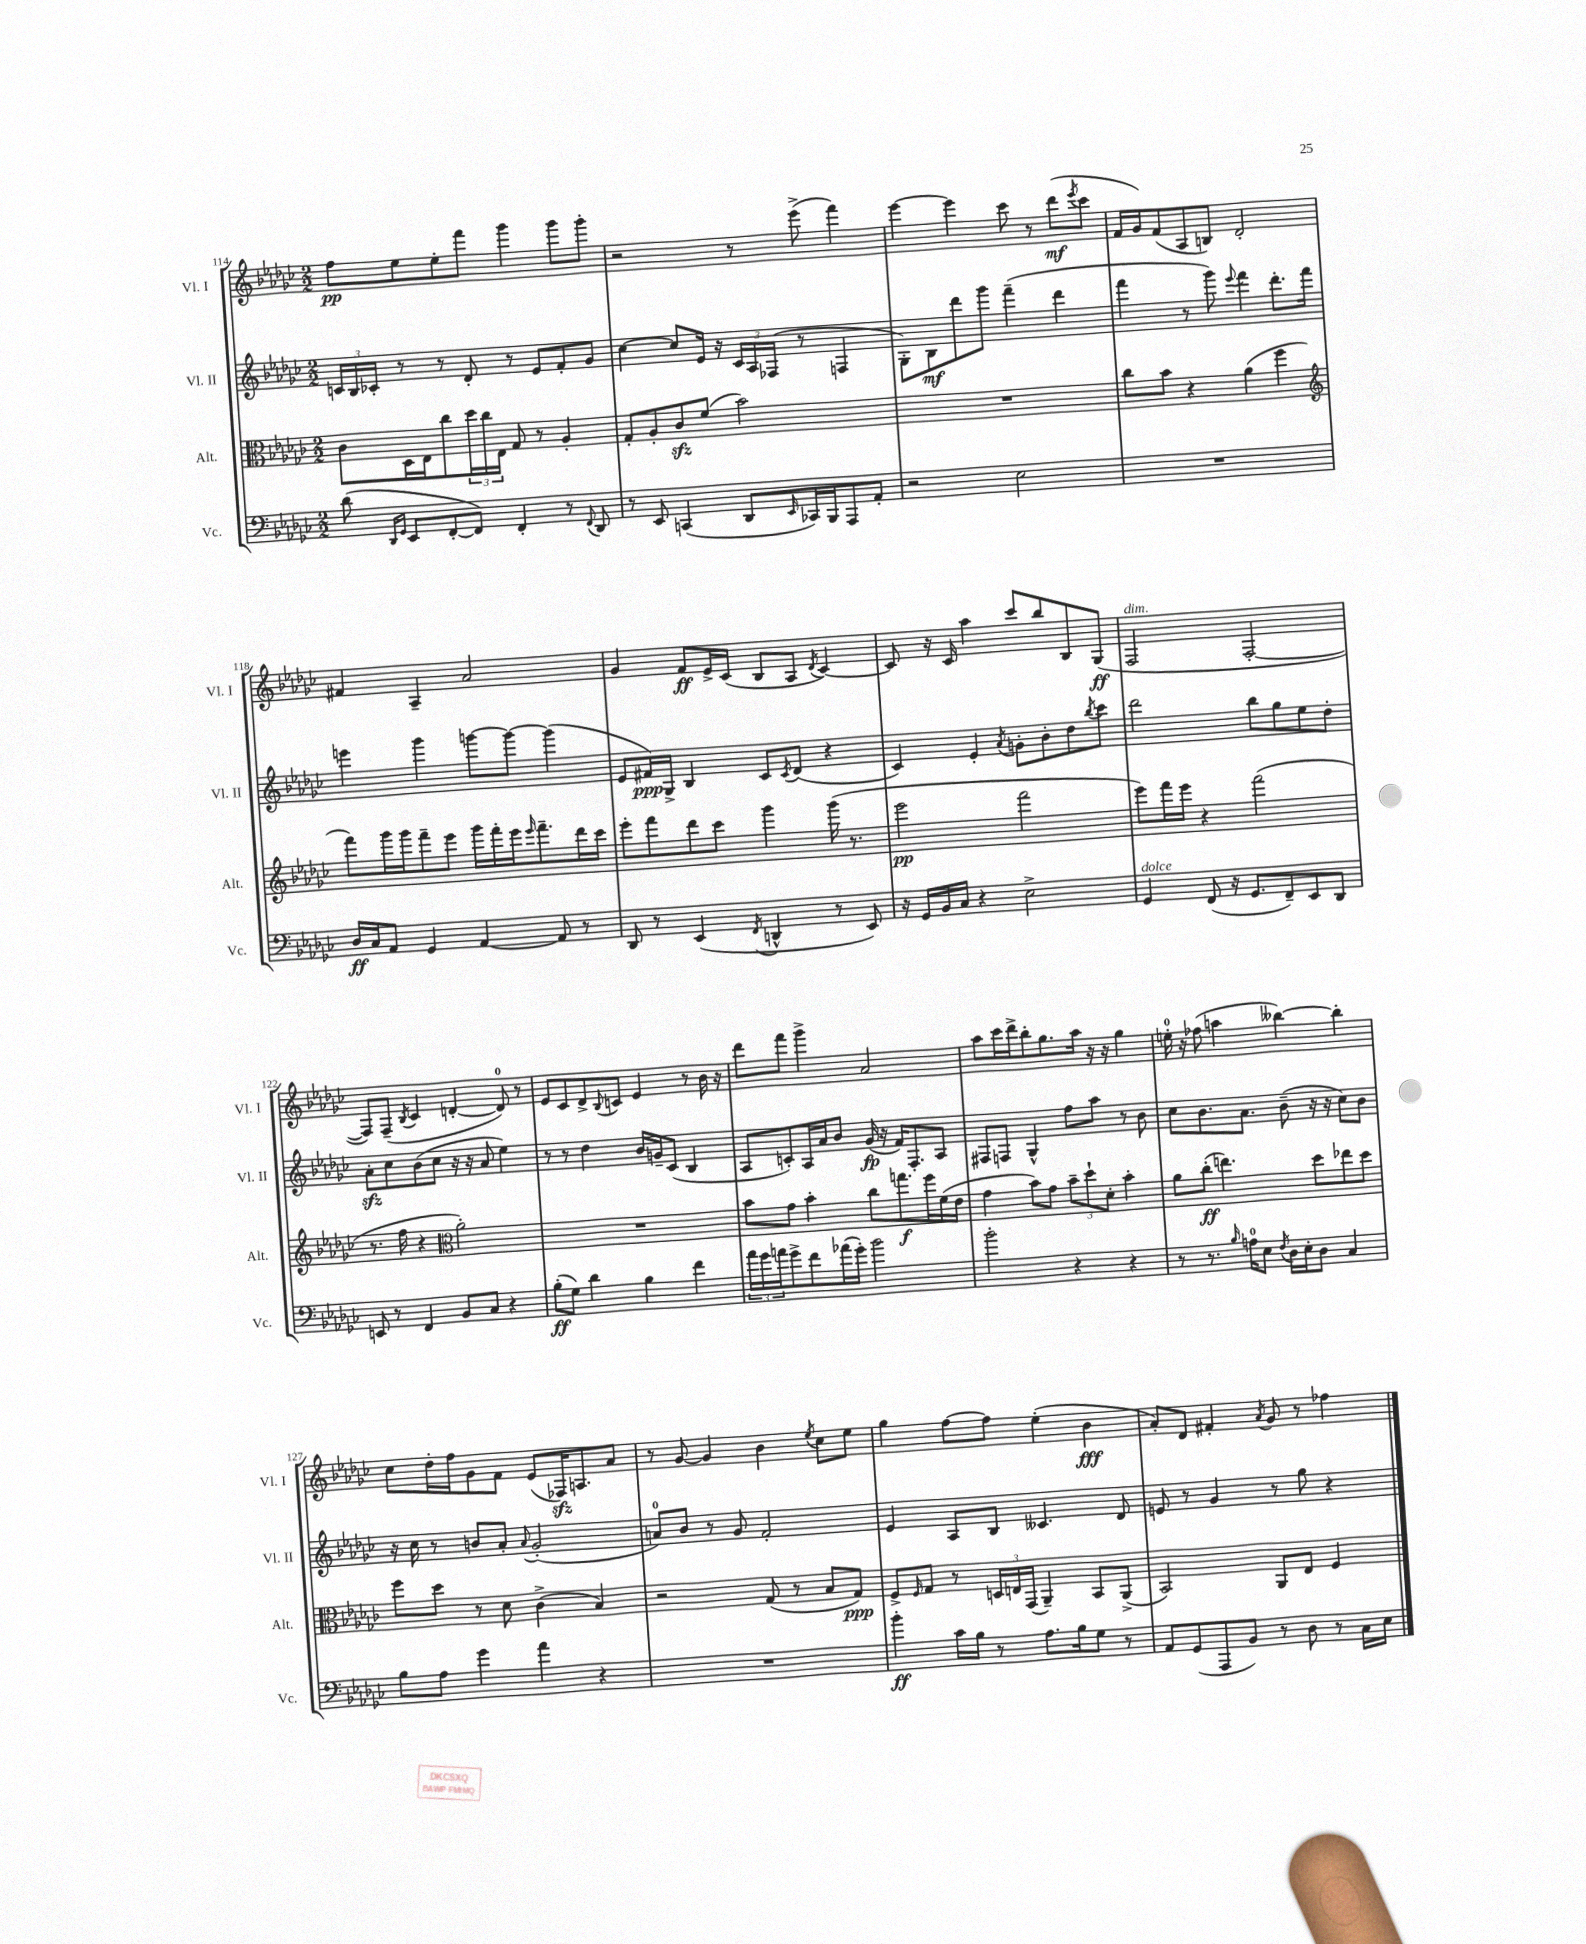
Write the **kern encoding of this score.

**kern	**kern	**kern	**kern
*staff4	*staff3	*staff2	*staff1
*clefF4	*clefC3	*clefG2	*clefG2
*k[b-e-a-d-g-c-]	*k[b-e-a-d-g-c-]	*k[b-e-a-d-g-c-]	*k[b-e-a-d-g-c-]
*M2/2	*M2/2	*M2/2	*M2/2
(8d-	8c-	24c	8ff
.	.	24B-	.
.	.	24c-'	.
16qqDD-	.	.	.
16qqGG-	.	.	.
8EE-	16D-	8r	8ee-
.	16E-	.	.
[8FF'	8cc-	8r	8ee-'
8FF])	24dd-	8d-'	8fff
.	24cc-	.	.
.	24E-	.	.
4FF'	8G-	8r	4ggg-
.	8r	8e-	.
8r	4A-'	8f'	8ggg-
8qqFF	.	.	.
8DD-	.	8g-	8ggg-'
=	=	=	=
8r	8G-'	[4cc-	2r
8EE-	8A-'	.	.
(4CC	8c-	8cc-]	.
.	(8f	16e-	.
.	.	16r	.
8DD-	2b-)	24c-	8r
.	.	24A-	.
.	.	(24F-	.
16qqEE-	.	.	.
16CC-)	.	8r	(8eee-^
16BBB-	.	.	.
8AAA-	.	4F	4fff)
8AA-'	.	.	.
=	=	=	=
2r	1r	8G-')	[4eee-
.	.	8B-	.
.	.	8ddd-	4eee-]
.	.	8ggg-	.
2E-	.	(4fff~	8ccc-
.	.	.	8r
.	.	4ddd-	(8ddd-
.	.	.	8qeee-
.	.	.	8ccc-
=	=	=	=
1r	8cc-	4fff	16f
.	.	.	16g-)
.	8b-	.	(8f
.	4r	8r	8A-
.	.	8ggg-)	8B)
.	.	8qqeee-	.
.	(4a-	4fff	2d-'
.	4ff	8.ddd-'	.
.	.	16fff	.
=	=	=	=
*	*clefG2	*	*
16D-	8fff)	4eee	4f#
16C-	.	.	.
8AA-	16ggg-	.	.
.	16ggg-	.	.
4GG-	8fff~	4ggg-	4A-~
.	8eee-	.	.
[4AA-	16ggg-	[8ggg	2a-
.	16fff'	.	.
.	16eee-	8ggg_	.
.	16qqeee-	.	.
.	8.fff~	.	.
8AA-]	.	(4ggg]	.
8r	16ddd-	.	.
.	16ccc-	.	.
=	=	=	=
8DD-	8eee-'	8e-	4g-
8r	8fff	16f#)	.
.	.	16G-^	.
(4EE-	8ddd-	4B-	8f
.	8ccc-	.	16e-^
.	.	.	(16c-
8qFF	.	.	.
4DD^^	4ggg-	8c-	8B-
.	.	8qc-	.
.	.	(8d-	8A-
.	.	.	8qd-
8r	(16ggg-	4r	[4c-)
.	8.r	.	.
8EE-)	.	.	.
=	=	=	=
16r	2eee-	4c-)	8c-]
16GG-	.	.	.
16BB-	.	.	16r
16C-	.	.	16c-
4r	.	4e-'	4aa-
.	.	8qa-	.
2E-^	2fff	8g'	8ccc-
.	.	8b-'	8bb-
.	.	8dd-	8B-
.	.	8qbb-	.
.	.	8ccc-	(8G-
=	=	=	=
4GG-	8eee-)	2ddd-	2F
.	16fff	.	.
.	16eee-	.	.
(8FF	4r	.	.
16r	.	.	.
8.GG-	.	.	.
.	(2fff	8bb-	[2F'
8FF~)	.	8gg-	.
8EE-	.	8ee-	.
8DD-	.	8dd-'	.
=	=	=	=
8EE	8.r	8a-'	8F])
8r	.	8cc-	(8F~
.	16ff	.	.
.	.	.	8qB-
4FF	4r	(8b-	4c-
.	.	8cc-	.
*	*clefC3	*	*
8BB-	2a-')	16r	[4d'
.	.	16r	.
8C-	.	8a-	.
4r	.	4ee-)	8d])
.	.	.	8r
=	=	=	=
(8B-'	1r	8r	8e-
8G-)	.	8r	8c-
4d-	.	4dd-	8d-^
.	.	.	8qqB-
.	.	.	8c
4B-	.	16b-	4e-
.	.	16g~	.
.	.	(8c-	.
4f	.	4B-	8r
.	.	.	16b-
.	.	.	16r
=	=	=	=
24a-	8b-	8A-	8ddd-
24g-	.	.	.
24a	.	.	.
8g-^	8g-	8c')	8fff
8f	4b-'	16A-	4ggg-^
.	.	16a-	.
(16a-	.	8b-	.
16g-')	.	.	.
2b-	8cc-	(16g-	2a-
.	.	16r	.
.	8.gg	16f)	.
.	.	8.F'	.
.	16ff	.	.
.	(16f	8A-	.
.	16e-	.	.
=	=	=	=
2b-'	4g-	8F#	8aa-
.	.	8F	16ccc-
.	.	.	16ddd-^
.	8b-)	4G-^^	8bb-'
.	8g-	.	8.gg-
4r	12b-~	8ff	.
.	.	.	16aa-
.	12dd-`	.	.
.	.	8aa-	16r
.	12d-'	.	.
.	.	.	16r
4r	4b-'	8r	4gg-
.	.	8b-	.
=	=	=	=
8r	8a-	8cc-	16ee'
.	.	.	16r
8.r	(8cc-'	8.b-	(8ff-
.	4.ee)	.	4aa
16qqB-	.	.	.
16A	.	8.a-	.
8E-	.	.	.
8qF	.	.	.
16D-	.	(8b-~	[4bb--)
16E-'	.	.	.
8D-	8dd-	16r	.
.	.	16r	.
4C-	8ee-	8cc-)	4bb--']
.	8dd-	8b-	.
=	=	=	=
8B-	8ff	16r	8cc-
.	.	16cc-	.
8A-	8dd-	8r	16dd-'
.	.	.	16ff
4g-	8r	8b	8g-
.	8d-	8a-'	8f
.	.	8qqa-	.
4a-	(4c-^	(2g-'	(8e-
.	.	.	16F-)
.	.	.	8.A
4r	4B-)	.	.
.	.	.	8a-
=	=	=	=
1r	2r	8a)	8r
.	.	8b-	[8g-
.	.	8r	4g-]
.	.	8g-	.
.	(8G-	2f'	4b-
.	8r	.	.
.	.	.	8qee-
.	8B-	.	8cc-
.	8G-)	.	8ee-
=	=	=	=
4b-'	8F^	4e-	4gg-
.	16qqF	.	.
.	8G-	.	.
16c-	8r	8A-	[8ff
16B-	.	.	.
8r	24D	8B-	8ff]
.	24E	.	.
.	(24GG-	.	.
8.A-	4AA-~)	4.c--	(4ee-'
16B-	.	.	.
8G-	8BB-	.	4b-
8r	(8AA-^	8d-	.
=	=	=	=
8AA-	2BB-)	8e	8a-')
(8GG-	.	8r	8d-
8AAA-	.	4g-	4f#'
8BB-)	.	.	.
.	.	.	8qa-
8r	8AA-	8r	8g-
8D-	8E-	8gg-	8r
8r	4F	4r	4ff-
16C-	.	.	.
16E-	.	.	.
==	==	==	==
*-	*-	*-	*-
